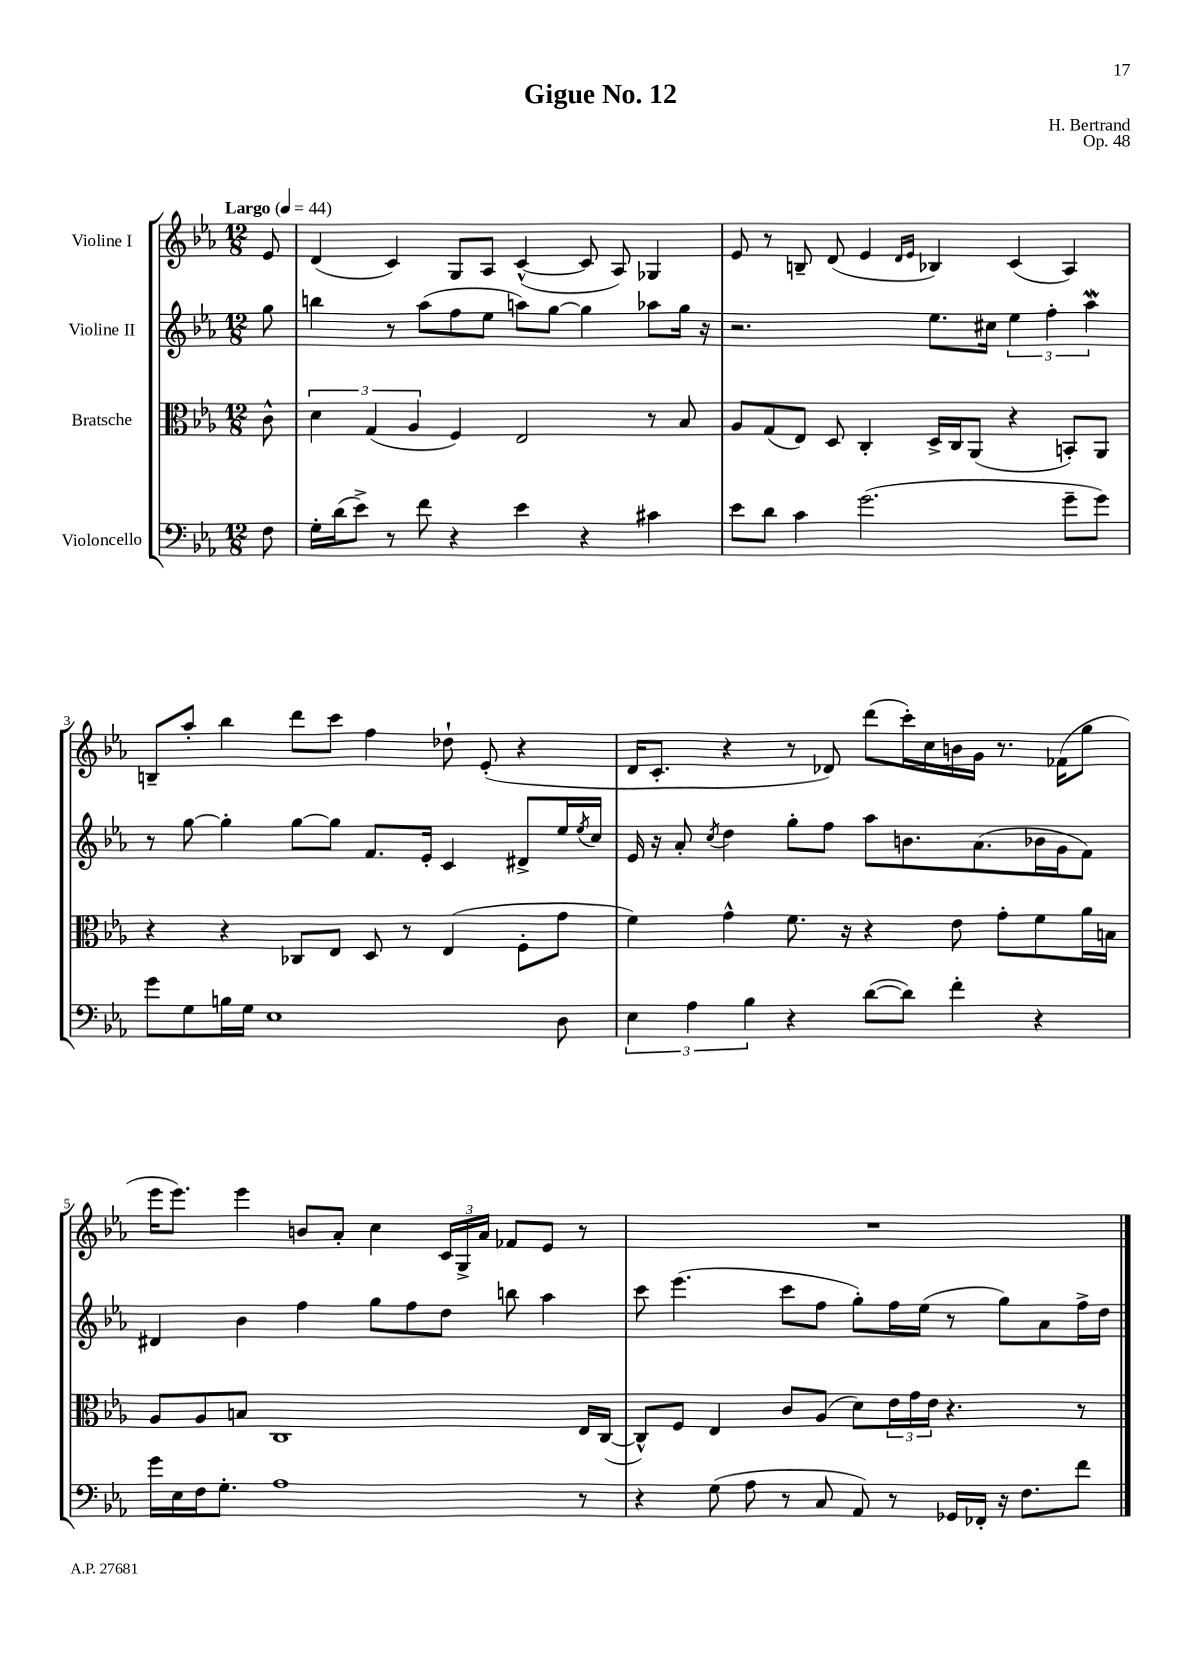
\header { title = "Gigue No. 12" composer = "H. Bertrand" opus = "Op. 48" }
<<
\new StaffGroup <<
\new Staff = "s0" \with { instrumentName = "Violine I" } {
    \clef treble \key ees \major \numericTimeSignature \time 12/8 \partial 8 \tempo "Largo" 4 = 44
    ees'8 |
    d'4( c'4) g8 aes8 c'4~-^( c'8 aes8) ges4 |
    ees'8 r8 b8-- d'8( ees'4 \grace { d'16 ees'16 } bes4) c'4( aes4) |
    b8-- aes''8-. bes''4 d'''8 c'''8 f''4 des''8-! ees'8-.( r4 |
    d'16 c'8.-. r4 r8 des'8) d'''8( c'''16-.) c''16 b'16 g'16 r8. fes'16( g''8 |
    ees'''16 ees'''8.) ees'''4 b'8 aes'8-. c''4 \tuplet 3/2 { c'16 g16-> aes'16 } fes'8 ees'8 r8 |
    R1. \bar "|." |
}
\new Staff = "s1" \with { instrumentName = "Violine II" } {
    \clef treble \key ees \major \numericTimeSignature \time 12/8 \partial 8
    g''8 |
    b''4 r8 aes''8( f''8 ees''8 a''8) g''8~ g''4 aes''8 g''16 r16 |
    r2. ees''8. cis''16 \tuplet 3/2 { ees''4 f''4-. aes''4\mordent } |
    r8 g''8~ g''4-. g''8~ g''8 f'8. ees'16-. c'4 dis'8-> ees''16 \acciaccatura { ees''8 } c''16 |
    ees'16 r16 aes'8-. \acciaccatura { c''8 } d''4 g''8-. f''8 aes''8 b'8. aes'8.( bes'16 g'16 f'8) |
    dis'4 bes'4 f''4 g''8 f''8 d''8 b''8 aes''4 |
    c'''8 ees'''4.( c'''8 f''8 g''8-.) f''16 ees''16( r8 g''8) aes'8 f''16-> d''16 \bar "|." |
}
\new Staff = "s2" \with { instrumentName = "Bratsche" } {
    \clef alto \key ees \major \numericTimeSignature \time 12/8 \partial 8
    c'8-^ |
    \tuplet 3/2 { d'4 g4( aes4 } f4) ees2 r8 bes8 |
    aes8 g8( ees8) d8 c4-. d16-> c16 aes,8( r4 b,8-.) aes,8 |
    r4 r4 ces8 ees8 d8 r8 ees4( f8-. g'8 |
    f'4) g'4-^ f'8. r16 r4 ees'8 g'8-. f'8 aes'16 b16 |
    aes8 aes8 b8 c1 ees16 c16~( |
    c8-^) f8 ees4 c'8 aes8( d'8) \tuplet 3/2 { ees'16 g'16 ees'16 } r4. r8 \bar "|." |
}
\new Staff = "s3" \with { instrumentName = "Violoncello" } {
    \clef bass \key ees \major \numericTimeSignature \time 12/8 \partial 8
    f8 |
    g16-. d'16( ees'8->) r8 f'8 r4 ees'4 r4 cis'4 |
    ees'8 d'8 c'4 g'2.( g'8-- g'8) |
    g'8 g8 b16 g16 ees1 d8 |
    \tuplet 3/2 { ees4 aes4 bes4 } r4 d'8~( d'8) f'4-. r4 |
    g'16 ees16 f16 g8.-. aes1 r8 |
    r4 g8( aes8 r8 c8 aes,8) r8 ges,16 fes,16-. r16 f8. f'8 \bar "|." |
}
>>
>>
